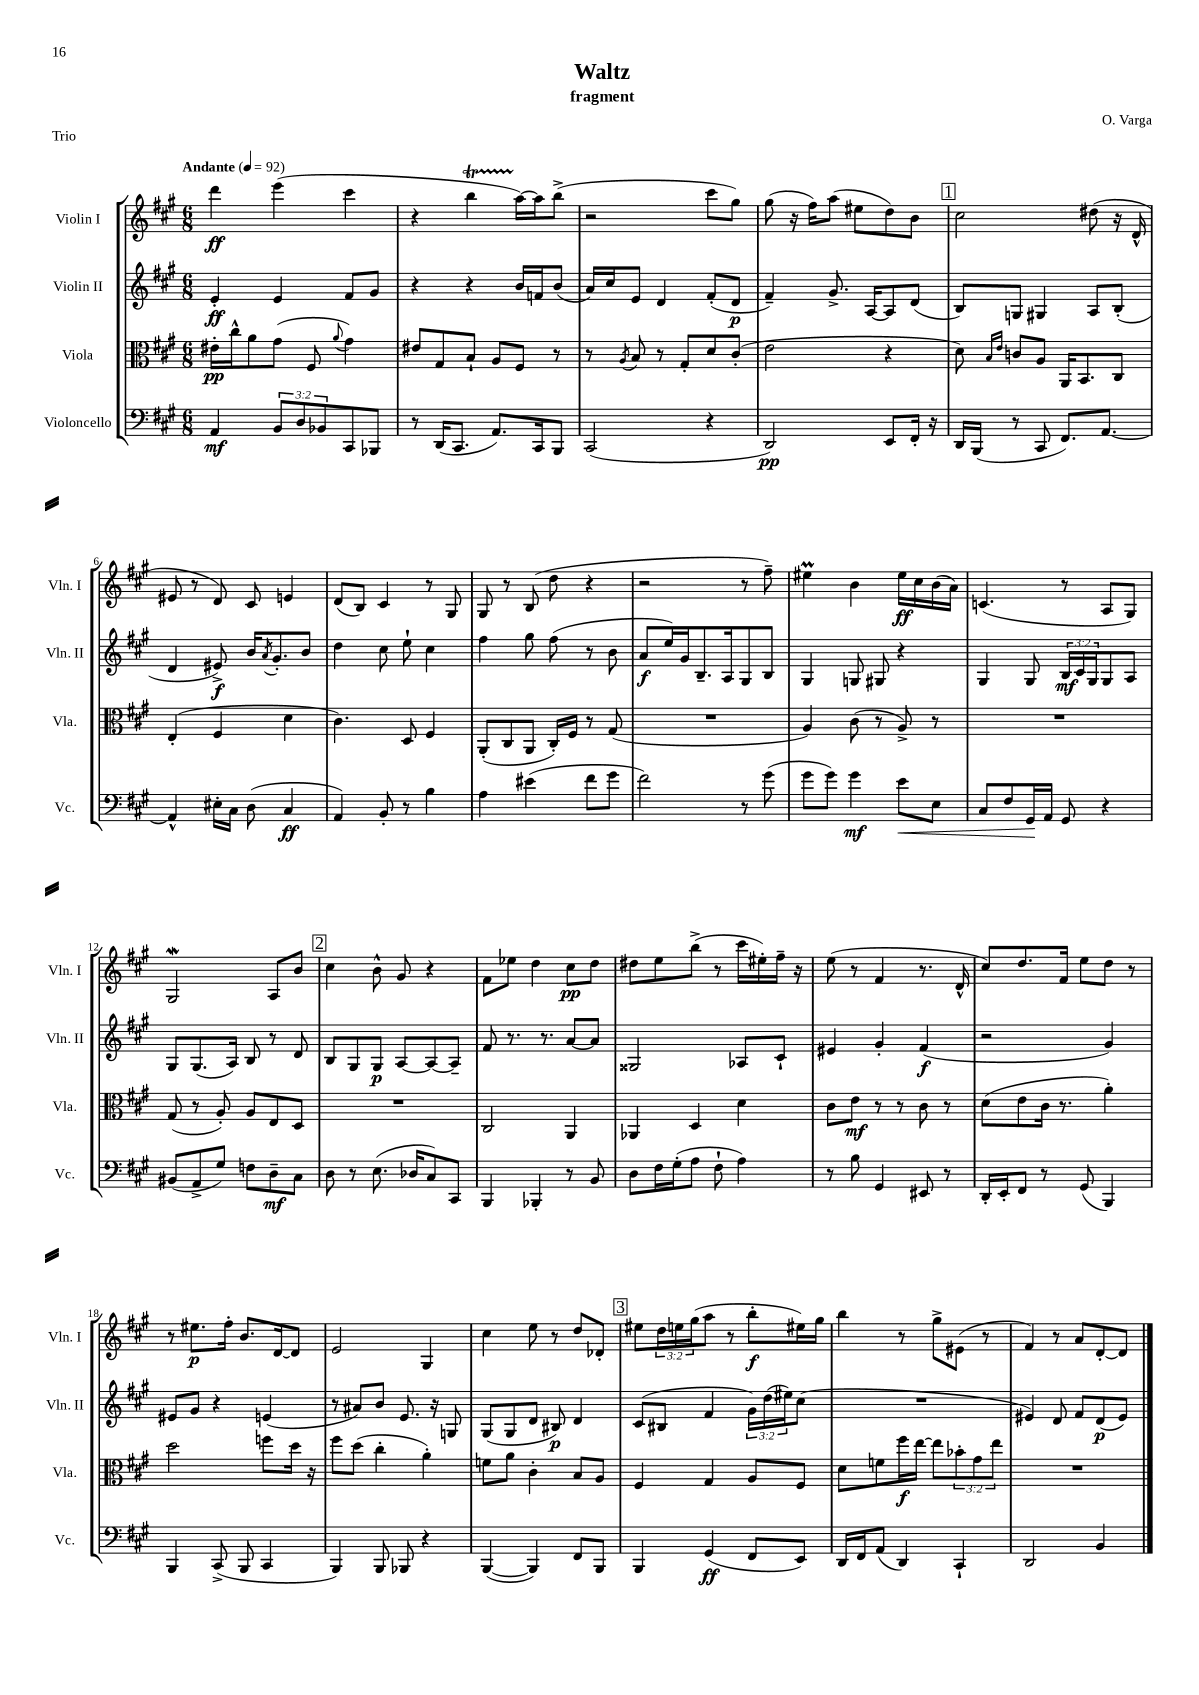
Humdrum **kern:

**kern	**kern	**kern	**kern
*staff4	*staff3	*staff2	*staff1
*clefF4	*clefC3	*clefG2	*clefG2
*k[f#c#g#]	*k[f#c#g#]	*k[f#c#g#]	*k[f#c#g#]
*M6/8	*M6/8	*M6/8	*M6/8
*MM92	*MM92	*MM92	*MM92
4AA	16e#'	4e'	4ddd
.	16cc#^^	.	.
.	8a	.	.
12BB	(8g#	4e	(4eee
12D	.	.	.
.	8F#	.	.
12BB-	.	.	.
.	8qqa	.	.
8CC#	4g#)	8f#	4ccc#
8BBB-	.	8g#	.
=	=	=	=
8r	8e#	4r	4r
(16DD	8G#	.	.
8.CC#	.	.	.
.	8B`	4r	4bb
8.AA)	8A	.	.
.	8F#	16b	[16aa)
16CC#	.	16f	16aa]
8BBB	8r	(8b	(8bb^
=	=	=	=
(2CC#	8r	16a)	2r
.	.	16cc#	.
.	8qA	.	.
.	8B	8e	.
.	8r	4d	.
.	8G#'	.	.
4r	8d	(8f#'	8ccc#
.	(8c#'	8d	8gg#)
=	=	=	=
2DD)	2e	4f#~)	(8gg#
.	.	.	16r
.	.	.	16ff#)
.	.	8.g#^	(8aa
.	.	.	8ee#
.	.	[16A	.
8EE	4r	8A]	8dd)
16FF#'	.	(8d	8b
16r	.	.	.
=	=	=	=
16DD	8d)	8B)	2cc#
(16BBB	.	.	.
.	16qqB	.	.
.	16qqe	.	.
8r	8c	8G	.
8CC#	8A	4G#	.
8.FF#)	16AA	.	.
.	8.BB	.	.
.	.	8A	(8dd#
[8.AA	.	.	.
.	8C#	(8B'	16r
.	.	.	16d^^
=	=	=	=
4AA^^]	(4E'	4d	8e#
.	.	.	8r
16E#'	4F#	8e#^)	8d)
16C#	.	.	.
(8D	.	16b	8c#
.	.	8qa	.
.	.	8.g#'	.
4C#	4d	.	4e
.	.	8b	.
=	=	=	=
4AA)	4.c#)	4dd	(8d
.	.	.	8B)
8BB'	.	8cc#	4c#
8r	8D	8ee`	.
4B	4F#	4cc#	8r
.	.	.	8G#
=	=	=	=
4A	(8AA'	4ff#	8G#
.	8C#	.	8r
(4e#	8AA	8gg#	(8B
.	16C#')	(8ff#	8dd
.	16F#	.	.
8f#	8r	8r	4r
8g#	(8G#	8b	.
=	=	=	=
2f#)	2.r	8a	2r
.	.	16ee)	.
.	.	16g#	.
.	.	8.B~	.
.	.	16A	.
8r	.	8G#	8r
(8g#	.	8B	8ff#~)
=	=	=	=
8g#	4A)	4G#	4ee#
8g#)	.	.	.
4g#	(8c#	8G	4b
.	8r	8G#	.
8e	8A^)	4r	16ee#
.	.	.	16cc#
8E	8r	.	(16b
.	.	.	16a)
=	=	=	=
8C#	2.r	4G#	(4.c
8F#	.	.	.
16GG#	.	8G#	.
16AA	.	.	.
8GG#	.	24B	8r
.	.	24c#	.
.	.	24G#	.
4r	.	8G#	8A
.	.	8A	8G#)
=	=	=	=
(8BB#	(8G#	8G#	2G#
8AA^	8r	(8.G#	.
8G#)	8A')	.	.
.	.	16A)	.
8F	8A	8B	.
8D~	8E	8r	8A
8C#	8D	8d	8b
=	=	=	=
8D	2.r	8B	4cc#
8r	.	8G#	.
(8.E	.	8G#	8b^^
.	.	[8A	8g#
16D-	.	.	.
8C#)	.	8A_	4r
8CC#	.	8A~]	.
=	=	=	=
4BBB	2C#	8f#	8f#
.	.	8.r	8ee-
4BBB-'	.	.	4dd
.	.	8.r	.
8r	4AA	[8a	8cc#
8BB	.	8a]	8dd
=	=	=	=
8D	4AA-	2G##	8dd#
16F#	.	.	8ee
(16G#'	.	.	.
8A	4D	.	(8bb^
8F#`	.	.	8r
4A)	4d	8A-	16ccc#
.	.	.	16ee#')
.	.	8c#`	16ff#~
.	.	.	16r
=	=	=	=
8r	8c#	4e#	(8ee
8B	8e	.	8r
4GG#	8r	4g#'	4f#
.	8r	.	.
8EE#	8c#	(4f#	8.r
8r	8r	.	.
.	.	.	16d^^
=	=	=	=
16DD'	(8d	2r	8cc#)
16EE'	.	.	.
8FF#	8e	.	8.dd
8r	16c#	.	.
.	8.r	.	16f#
(8GG#	.	.	8ee
4BBB)	4a')	4g#)	8dd
.	.	.	8r
=	=	=	=
4BBB	2dd	8e#	8r
.	.	8g#	8.ee#
(8CC#^	.	4r	.
.	.	.	16ff#'
8BBB	.	.	8.b
4CC#	8ff	(4e	.
.	.	.	[16d
.	16dd	.	8d]
.	16r	.	.
=	=	=	=
4BBB)	8ff#	8r	2e
.	(8dd	8a#)	.
8BBB	4cc#'	8b	.
8BBB-	.	8.e	.
4r	4a')	.	4G#
.	.	16r	.
.	.	8G	.
=	=	=	=
([4BBB	8f	(8G#	4cc#
.	8a	8G#	.
4BBB])	4c#'	8d	8ee
.	.	8B#)	8r
8FF#	8B	4d	8dd
8BBB	8A	.	8d-'
=	=	=	=
4BBB	4F#	(8c#	8ee#
.	.	8B#	24dd
.	.	.	24ee
.	.	.	(24gg#
(4GG#	4G#	4f#	8aa
.	.	.	8r
8FF#	8A	24g#)	8bb'
.	.	(24dd	.
.	.	24ee#)	.
8EE)	8F#	(8cc#	16ee#)
.	.	.	16gg#
=	=	=	=
16DD	8d	2.r	4bb
16FF#	.	.	.
(8AA	8f	.	.
4DD)	16ff#	.	8r
.	[16ee	.	.
.	8ee]	.	8gg#^
4CC#`	12b-'	.	(8e#
.	12g#	.	.
.	.	.	8r
.	12ee	.	.
=	=	=	=
2DD	2.r	4e#)	4f#)
.	.	8d	8r
.	.	8f#	8a
4BB	.	(8d	[8d'
.	.	8e#)	8d]
==	==	==	==
*-	*-	*-	*-
